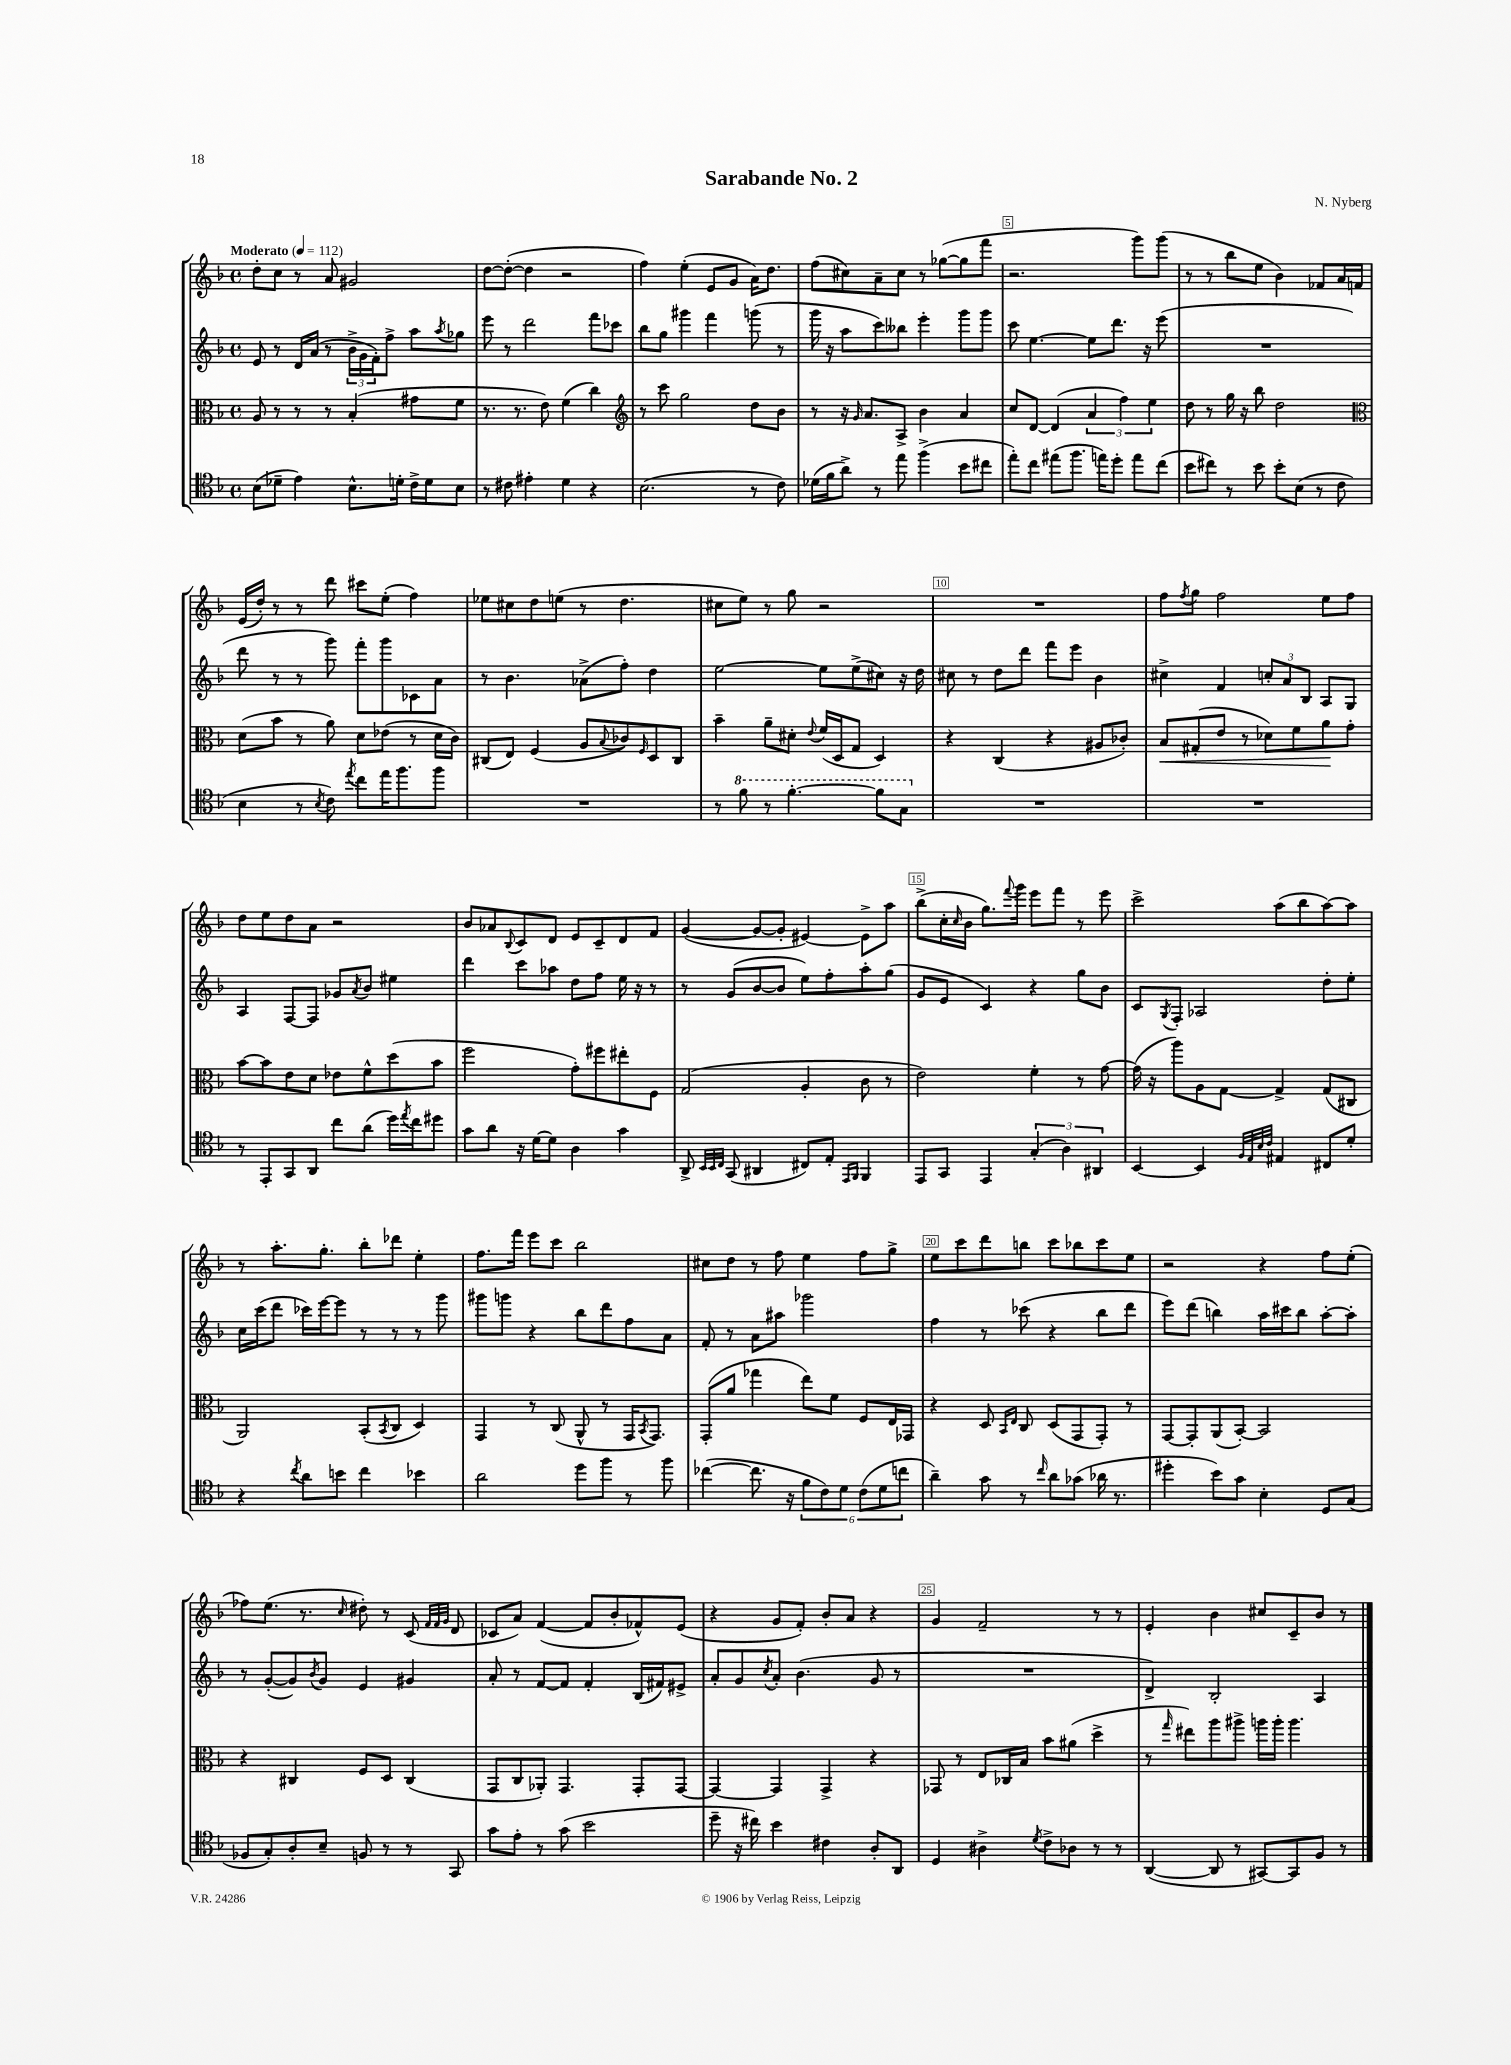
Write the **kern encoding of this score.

**kern	**kern	**kern	**kern
*staff4	*staff3	*staff2	*staff1
*clefC4	*clefC3	*clefG2	*clefG2
*k[b-]	*k[b-]	*k[b-]	*k[b-]
*M4/4	*M4/4	*M4/4	*M4/4
*met(c)	*met(c)	*met(c)	*met(c)
*MM112	*MM112	*MM112	*MM112
(8B-	8A	8e	8dd'
8d-~	8r	8r	8cc
4e)	8r	16d	8r
.	.	(16a	.
.	8r	8r	8a
8.B-^^	(4B-'	24b-^	2g#
.	.	24g	.
.	.	24f')	.
.	.	8ff^	.
16d'	.	.	.
16c^	8g#	8aa	.
16d	.	.	.
.	.	8qaa	.
8B-	8f	8gg-	.
=	=	=	=
8r	8.r	8eee	[8dd
8c#	.	8r	(8dd'_
.	8.r	.	.
4e#'	.	2ddd	4dd]
.	8e)	.	.
4d	(4f	.	2r
4r	4cc)	8fff	.
.	.	8ccc-	.
=	=	=	=
*	*clefG2	*	*
(2.B-	8r	8bb-	4ff)
.	8ccc	8gg	.
.	2gg	4ggg#	(4ee'
.	.	4fff	8e
.	.	.	8g
8r	8dd	(8ggg	16a)
.	.	.	8.dd
8c)	8b-	8r	.
=	=	=	=
(16d-	8r	16ggg	(8ff
16f	.	16r	.
8a^)	16r	8aa	8cc#)
.	16qqg	.	.
.	8.a	.	.
8r	.	8ccc)	8a~
8ee	8A^	8bb--	8cc#
(4ff^	4b-	4eee'	8r
.	.	.	([8gg-
8b-	4a	8ggg	8gg-]
8cc#	.	8ggg	8fff
=	=	=	=
8ee')	8cc	8ccc	2.r
8cc	[8d	[4.ee	.
(8ee#	(4d]	.	.
8.ff	.	.	.
.	6a	8ee]	.
16ee)	.	.	.
8dd'	.	8.ddd	.
.	6ff)	.	.
8ee	.	.	8ggg)
.	.	16r	.
.	6ee	.	.
(8cc	.	(8eee	(8ggg
=	=	=	=
8b-	8dd	1r	8r
8cc#)	8r	.	8r
8r	16gg	.	8bb-
.	16r	.	.
8b-	8bb-	.	8ee
8b-'	2dd	.	4b-)
(8B-	.	.	.
8r	.	.	8f-
8c	.	.	16a
.	.	.	16f
=	=	=	=
*	*clefC3	*	*
4B-	(8d	8ddd	(16e
.	.	.	16dd')
.	8b-	8r	8r
8r	8r	8r	8r
8qB-	.	.	.
8c)	8a)	8ggg)	8ddd
8qee	.	.	.
8cc	8d	8fff'	8ccc#
16ee	(8e-	8ggg	(8ee'
8.ff	.	.	.
.	8r	8c-	4ff)
8ff	16d	8a	.
.	16c)	.	.
=	=	=	=
1r	(8C#	8r	8ee-
.	8E)	4.b-	8cc#
.	(4F	.	8dd
.	.	.	(8ee
.	8A	(8a-^	8r
.	8qqB-	.	.
.	8c-)	8ff')	4.dd
.	16qqF	.	.
.	8D	4dd	.
.	8C#	.	.
=	=	=	=
8r	4b-~	[2ee	8cc#
8ff	.	.	8ee)
8r	8a~	.	8r
[4.ff'	8d#'	.	8gg
.	8qqe	.	.
.	(16f	8ee]	2r
.	16D	.	.
.	8G	(8ee^	.
8ff]	4D)	8cc#)	.
8g	.	16r	.
.	.	16dd	.
=	=	=	=
1r	4r	8cc#	1r
.	.	8r	.
.	(4C	8dd	.
.	.	8ddd	.
.	4r	8fff	.
.	.	8eee	.
.	8A#	4b-	.
.	8c-')	.	.
=	=	=	=
1r	8B-	4cc#^	8ff
.	.	.	8qff
.	(8G#'	.	8gg
.	8e	4f	2ff
.	8r	.	.
.	8d-)	12cc'	.
.	.	12a	.
.	8f	.	.
.	.	12B-	.
.	8a	8A	8ee
.	8g'	8G	8ff
=	=	=	=
8r	[8b-	4A	8dd
8EE'	8b-]	.	8ee
8GG	8e	[8F	8dd
8AA	8d	8F]	8a
8cc	8e-	8g-	2r
.	.	8qa	.
(8a	8f^^	8b-	.
16dd)	(8dd	4ee#	.
8qee	.	.	.
16cc	.	.	.
8dd#	8b-	.	.
=	=	=	=
8g	2ff	4ddd	8b-
8a	.	.	8a-
.	.	.	8qqB-
16r	.	8ccc	8c
[16d	.	.	.
8d]	.	8aa-	8d
4A	8g')	8dd	8e
.	8ff#	8ff	8c~
4g	8ee#'	16ee	8d
.	.	16r	.
.	8F	8r	8f
=	=	=	=
8AA^	(2G	8r	([4g
32qqBB-	.	.	.
32qqBB-	.	.	.
32qqC	.	.	.
(8GG	.	(8g	.
4AA#	.	[8b-	8g_
.	.	8b-]	8g']
8C#)	4A'	8ee)	[4e#)
8E'	.	8ff'	.
16qqEE	.	.	.
16qqFF	.	.	.
4FF	8c	8aa'	8e#^]
.	8r	(8gg	8aa
=	=	=	=
8EE	2e)	8g	(8bb-^
8GG	.	8e	16cc'
.	.	.	16qqcc
.	.	.	16b-
4EE	.	4c)	8.gg)
.	.	.	8qqfff
.	.	.	16ggg
(6G'	4f'	4r	8eee
.	.	.	8fff
6A)	.	.	.
.	8r	8gg	8r
6AA#	.	.	.
.	[8g	8b-	8eee
=	=	=	=
[4BB-	(16g]	8c	2ccc^
.	16r	.	.
.	.	8qG	.
.	8aa)	8F'	.
4BB-]	8A	2A-	.
.	[8G	.	.
32qqF	.	.	.
32qqE	.	.	.
32qqB-	.	.	.
32qqc	.	.	.
4E#	4G^]	.	(8aa
.	.	.	8bb-
8C#	(8G	8dd'	[8aa)
8d'	8C#	8ee'	8aa]
=	=	=	=
4r	2AA)	16cc	8r
.	.	(16ccc	.
.	.	8ddd	8.aa'
8qcc	.	.	.
8a	.	16ccc-)	.
.	.	[16eee	8.gg'
8b	.	8eee]	.
4cc	(8BB-'	8r	8bb-'
.	8qBB-	.	.
.	8C	8r	8ddd-
4b-	4D)	8r	4ee'
.	.	8ggg	.
=	=	=	=
2a	4GG	8ggg#	8.ff
.	.	8ggg	.
.	.	.	16fff
.	8r	4r	8eee
.	(8C	.	8ccc
8dd	8AA^^	8bb-	2bb-
8ff	8r	8ddd	.
8r	16GG	8ff	.
.	8qBB-	.	.
.	8.GG)	.	.
8ff	.	8a	.
=	=	=	=
([4cc-	(8GG'	8f'	8cc#
.	8a	8r	8dd
8.cc-]	4gg-	8a	8r
.	.	8aa#	8ff
16r	.	.	.
12f	8ee)	2ggg-	4ee
12c)	.	.	.
.	8f	.	.
12d	.	.	.
(12c	8F	.	8ff
12d	.	.	.
.	16E	.	8gg^
12cc	.	.	.
.	16GG-	.	.
=	=	=	=
4a~)	4r	4ff	8ee
.	.	.	8ccc
8g	8D	8r	8ddd
.	16qqBB-	.	.
.	16qqE	.	.
8r	8C	(8ccc-	8bb
16qqcc	.	.	.
8a	(8D	4r	8ccc
(8g-	8GG	.	8bb-
16a-	8GG')	8bb-	8ccc
8.r	.	.	.
.	8r	8ddd	8ee
=	=	=	=
4dd#'	[8GG	8eee)	2r
.	8GG']	(8ddd	.
8b-)	(8AA	4bb)	.
8g	[8BB-')	.	.
4B-'	2BB-]	16aa	4r
.	.	16ccc#	.
.	.	8bb	.
8D	.	[8aa'	8ff
(8G	.	8aa']	(8ee'
=	=	=	=
8F-	4r	8r	8ff-)
8G')	.	([8g'	(8.ee
8A'	4C#	8g])	.
.	.	.	8.r
.	.	8qb-	.
8B-~	.	8g	.
.	.	.	16qqcc
8F	8F	4e	8dd#')
8r	8D	.	8r
8r	(4C#	4g#	(8c
.	.	.	32qqf
.	.	.	32qqf
.	.	.	32qqg
8GG	.	.	8d
=	=	=	=
8g	8GG	8a'	8c-
8e'	8C	8r	8a)
8r	8AA-')	[8f	([4f
(8g	4.GG	8f]	.
2b-	.	4f'	8f]
.	.	.	8b-'
.	8GG'	(16B-	8f-^^)
.	.	16f#)	.
.	[8GG	8e#^	(8e
=	=	=	=
8dd~	4GG_	8a'	4r
16r	.	8g	.
16cc#)	.	.	.
.	.	8qcc	.
4b-	4GG]	8a'	8g
.	.	(4.b-	8f')
4c#	4GG^	.	8b-'
.	.	.	8a
8A'	4r	8g	4r
8AA	.	8r	.
=	=	=	=
4D	8GG-	1r	4g
.	8r	.	.
4A#^	8E	.	2f~
.	16C-	.	.
.	16B-	.	.
8qd	.	.	.
8c^	8b-	.	.
8A-	(8a#	.	.
8r	4dd^	.	8r
8r	.	.	8r
=	=	=	=
([4AA	8r	4d^)	4e'
.	16qqgg	.	.
.	8ee#)	.	.
8AA]	8aa	2B-'	4b-
8r	8aa#^	.	.
[8GG#)	16aa	.	8cc#
.	16aa'	.	.
8GG#]	4.aa	.	8c~
8F	.	4A	8b-
8r	.	.	8r
==	==	==	==
*-	*-	*-	*-
